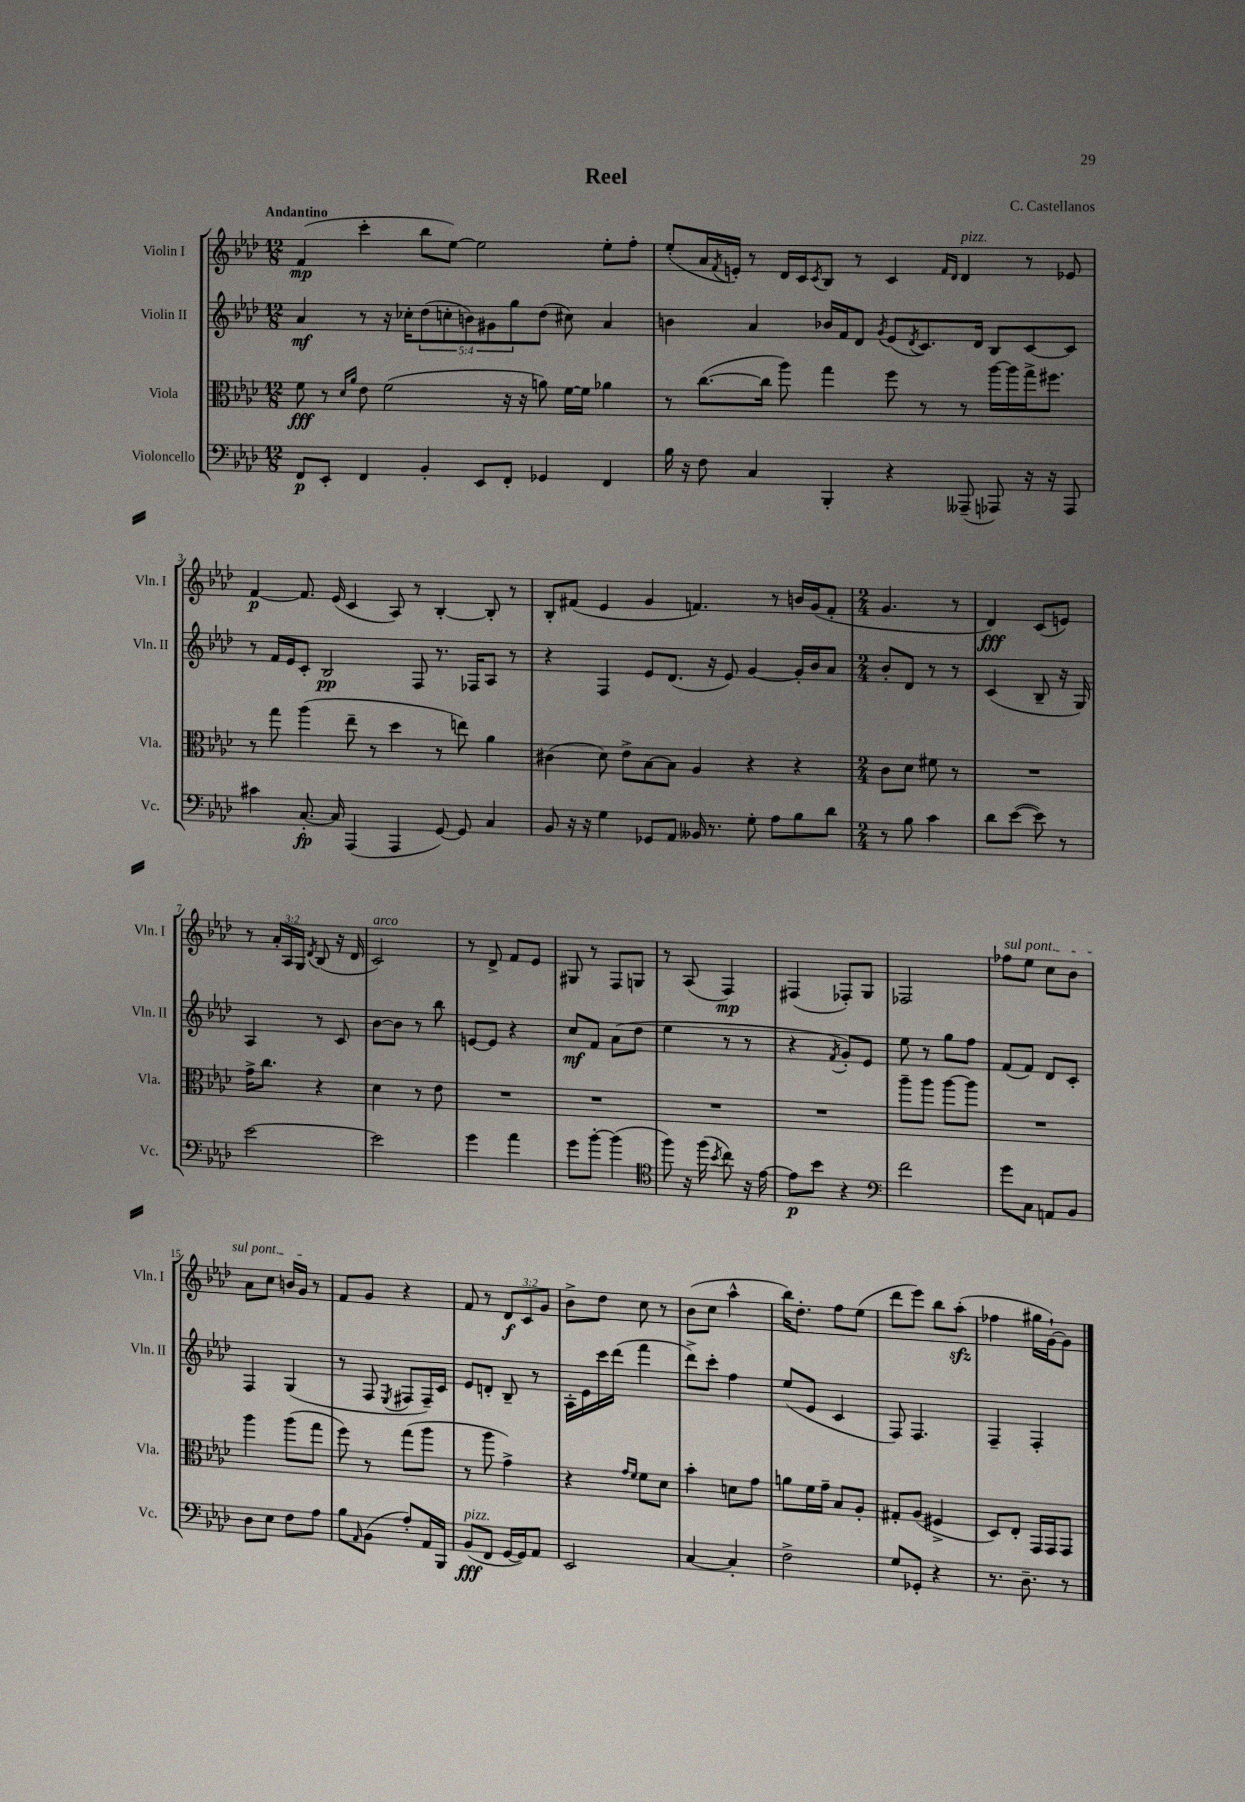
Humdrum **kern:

**kern	**kern	**kern	**kern
*staff4	*staff3	*staff2	*staff1
*clefF4	*clefC3	*clefG2	*clefG2
*k[b-e-a-d-]	*k[b-e-a-d-]	*k[b-e-a-d-]	*k[b-e-a-d-]
*M12/8	*M12/8	*M12/8	*M12/8
8FF/L	8f\	4a-/	(4f/
8EE-'/J	8r	.	.
.	16qqd-/LL	.	.
.	16qqa-/JJ	.	.
4FF/	8e-\	8r	4ccc'\
.	(2f\	16r	.
.	.	16cc-'\LK	.
4BB-'/	.	(10dd-\	8bb-\L
.	.	10cc'\	.
.	.	.	[8ee-\J)
.	.	10b\)	.
8EE-/L	.	.	2ee-\]
.	.	10g#\	.
8FF'/J	16r	.	.
.	.	10gg\	.
.	16r	.	.
4GG-/	8a\)	(8dd-\J	.
.	[16f\LL	8cc#\)	.
.	16f\]JJ	.	.
4FF/	4a-\	4a-/	8ee-'\L
.	.	.	8ff'\J
=	=	=	=
16B-\	8r	4b\	(8ee-'/L
16r	.	.	.
8F\	([8.cc\L	.	16a-/L
.	.	.	8qf/
.	.	.	16e'/JJ)
4C/	.	4a-/	8r
.	16cc\]Jk	.	.
.	8aa-\)	.	16d-/LL
.	.	.	16c/J
.	.	.	8qc/
4BBB-'/	4gg\	16b-/LL	8B-/J
.	.	16f/J	.
.	.	8d-/J	8r
.	.	8qg/	.
4r	8ff\	(8e-/L	4c/
.	.	8qd-/	.
.	8r	8.c/)	.
.	.	.	16qqf/LL
.	.	.	16qqd-/JJ
(8AAA--~/	8r	.	4d-/
.	.	16d-/Jk	.
8AAA-/)	[16aa-\LL	8B-/L	.
.	16aa-\]	.	.
16r	16gg^\J	[8c/	8r
16r	8.ff#\J	.	.
8AAA-/	.	8c/]J	8e-/
=	=	=	=
4c#\	8r	8r	[4f/
.	8gg\	16f/LL	.
.	.	16e-/J	.
[8.C'/	(4aa-\	8c'/J	8.f/]
.	.	2B-/	.
16C/]	.	.	(16e-/
(4AAA-/	8ee-~\	.	4c/
.	8r	.	.
4AAA-/	4dd-\	.	8A-/)
.	.	8F/	8r
[8GG/)	8r	8.r	[4B-'/
8GG/]	8ee\)	.	.
.	.	16F-/LK	.
4C/	4a-\	8A-/J	8B-'/]
.	.	8r	8r
=	=	=	=
8BB-/	(4c#\	4r	8B-'/L
16r	.	.	(8f#/J
16r	.	.	.
4G\	8d-\)	4F/	4e-/
.	8e-^\L	.	.
8GG-/L	[8B-\	8e-/L	4g/
8AA-/J	8B-\]J	(8.d-/J	.
16BB--/	4A-/	.	4.f/)
8.r	.	16r	.
.	.	8e-/)	.
8G'\	4r	[4g/	.
8A-\L	.	.	8r
8B-\	4r	16g'/]LL	16b/LL
.	.	16b-/J	(16g/J
8d-\J	.	8a-/J	8f'/J
=	=	=	=
*M2/4	*M2/4	*M2/4	*M2/4
8r	8c\L	8b-'/L	4.g/
8B-\	8d-\J	8d-/J	.
4c\	8f#\	8r	.
.	8r	8r	8r
=	=	=	=
8d-\L	2r	(4c/	4d-/)
([8e-\J	.	.	.
8e-\])	.	8B-~/	(8c/L
8r	.	16r	8e/J)
.	.	16G/)	.
=	=	=	=
[2e-\	16g^\LK	4A-/	8r
.	8.cc\J	.	.
.	.	.	24a-'/LL
.	.	.	24A-/
.	.	.	24G/JJ
.	.	.	8qd-/
.	4r	8r	(8B-/
.	.	8c/	16r
.	.	.	16d-/
=	=	=	=
2e-\]	4d-\	[8b-\L	2c/)
.	.	8b-\]J	.
.	8r	8r	.
.	8e-\	8bb-\	.
=	=	=	=
4g\	2r	[8e/L	8r
.	.	8e/]J	8d-^/
4a-\	.	4r	8f/L
.	.	.	8e-/J
=	=	=	=
8g\L	2r	8cc/L	8G#/
[8b-'\J	.	8f/J	8r
(4b-\]	.	(8a-\L	8F/L
.	.	8dd-\J	8G/J
=	=	=	=
*clefC4	*	*	*
8ff\)	2r	4ee-\	8r
16r	.	.	(8A-/
(16ff\	.	.	.
8qb-/	.	.	.
8cc\)	.	8r	4F/)
16r	.	8r	.
[16e-\	.	.	.
=	=	=	=
8e-\]L	2r	4r	(4F#/
8b-\J	.	.	.
.	.	8qf/	.
4r	.	8g'/L)	8F-'/L)
.	.	8e-/J	8G/J
=	=	=	=
*clefF4	*	*	*
2f\	8aa-~\L	8ee-\	2F-/
.	8aa-\J	8r	.
.	[8aa-\L	8gg\L	.
.	8aa-\]J	8ff\J	.
=	=	=	=
8g\L	2r	(8f/L	8ff-\L
8C\J	.	8f/J)	8ee-\J
8AA/L	.	8d-/L	8cc\L
8BB-/J	.	8c'/J	8b-\J
=	=	=	=
8D-\L	4aa-\	4F/	8a-\L
8E-\J	.	.	8cc\J
8F\L	(8aa-\L	(4G/	16b/LL
.	.	.	16g/JJ
8A-\J	8gg\J	.	8r
=	=	=	=
8B-\L	8ff\)	8r	8f/L
16qqAA-/	.	.	.
(8BB-\J	8r	8F/	8g/J
.	.	8qE-/	.
8A-'/L)	(8gg\L	8F#/L	4r
16AA-/L	8aa-\J	16F#~/L)	.
16BBB-/JJ	.	16c/JJ	.
=	=	=	=
(8BB-/L	8r	8e-/L	8f/
8FF/J	8aa-\	8d'/J	8r
[16GG/LL	4g^\)	8B-~/	12d-/L
16GG/]J)	.	.	.
.	.	.	12c/
8AA-/J	.	8r	.
.	.	.	12g/J
=	=	=	=
2EE-/	4r	16A-'\LL	8b-^\L
.	.	16e-\	.
.	.	16ccc\	8dd-\J
.	.	(16ddd-\JJ	.
.	16qqg/LL	.	.
.	16qqf/JJ	.	.
.	8f\L	4fff\	8cc\
.	8d-\J	.	8r
=	=	=	=
[4C/	4b-'\	8ddd-^\L)	(8b-\L
.	.	8ccc'\J	8cc\J
4C'/]	8d\L	4ff\	4aa-^^\
.	8g\J	.	.
=	=	=	=
2F^\	8a\L	(8ee-/L	16bb-\LK)
.	.	.	8.dd-'\J
.	16f\L	8e-/J	.
.	16g~\JJ	.	.
.	8B-/L	4c/	8ff\L
.	8A-'/J	.	(8ee-\J
=	=	=	=
8G/L	8G#'/L	8F/)	8ddd-\L
8GG-'/J	(8A-/J	4.F/	8eee-\J)
4r	4F#^/	.	8bb-\L
.	.	.	(8aa-'\J
=	=	=	=
8.r	8D-/L)	4F~/	4ff-\
.	8E-'/J	.	.
8.D-~\	.	.	.
.	16GG/LL	4F'/	16gg#\LL
.	16GG/J	.	[16g`\J)
8r	8GG/J	.	8g\]J
==	==	==	==
*-	*-	*-	*-
